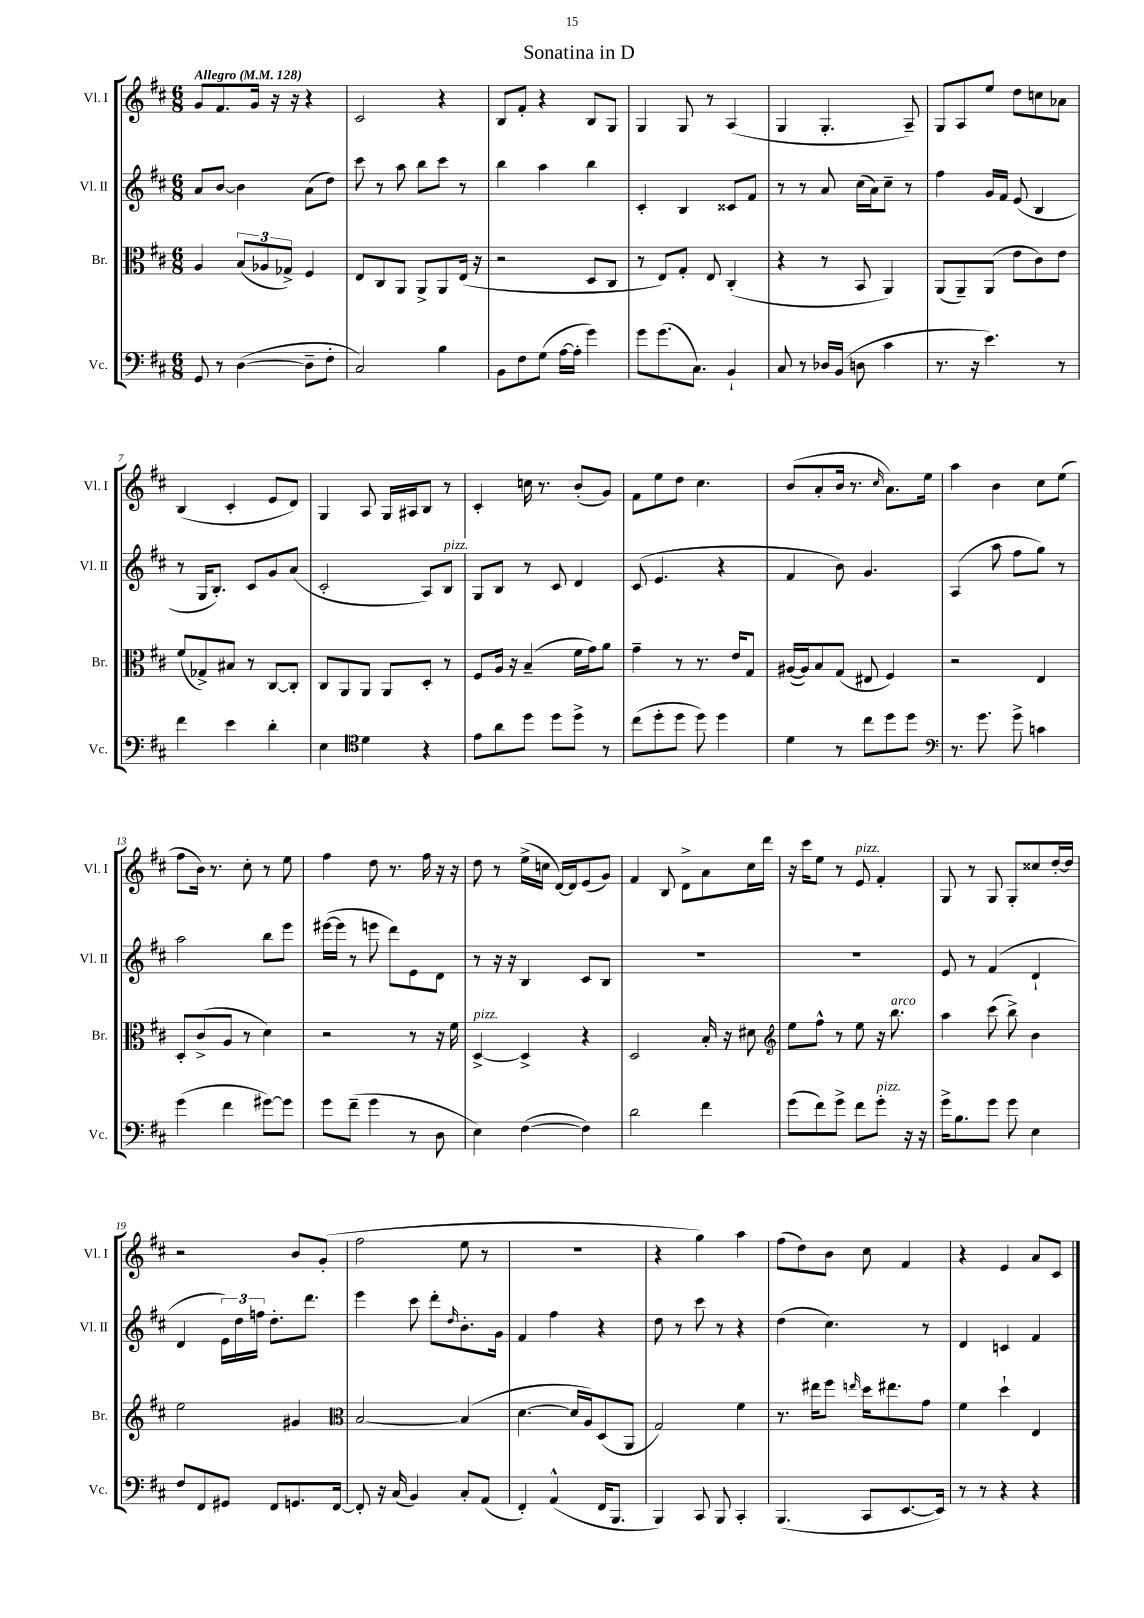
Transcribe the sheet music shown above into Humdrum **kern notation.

**kern	**kern	**kern	**kern
*staff4	*staff3	*staff2	*staff1
*clefF4	*clefC3	*clefG2	*clefG2
*k[f#c#]	*k[f#c#]	*k[f#c#]	*k[f#c#]
*M6/8	*M6/8	*M6/8	*M6/8
*MM128	*MM128	*MM128	*MM128
8GG	4A	8a	8g
8r	.	[8b	8.f#
([4D	(12B	4b]	.
.	.	.	16g
.	12A-	.	.
.	.	.	16r
.	12G-^)	.	.
.	.	.	16r
8D~]	4F#	(8a	4r
8F#'	.	8dd)	.
=	=	=	=
2C#)	8E	8ccc#	2c#
.	8C#	8r	.
.	8AA	8aa	.
.	8AA^	8bb	.
4B	8AA	8ccc#	4r
.	(16E	8r	.
.	16r	.	.
=	=	=	=
8BB	2r	4bb	8B
8F#	.	.	8f#'
(8G	.	4aa	4r
[16A	.	.	.
16A']	.	.	.
4g)	8D	4bb	8B
.	8C#	.	8G
=	=	=	=
8g	8r	4c#'	4G
(8.g	8E)	.	.
.	8G'	4B	8G
8.C#)	.	.	.
.	8E	.	8r
4BB`	(4C#'	8c##	(4A
.	.	8f#	.
=	=	=	=
8C#	4r	8r	4G
8r	.	8r	.
16D-	8r	8a	4.G'
(16BB	.	.	.
8D	8BB	(16cc#	.
.	.	16a)	.
4c#	4AA)	8cc#~	.
.	.	8r	8A~)
=	=	=	=
8.r	(8AA	4ff#	8G
.	8AA~)	.	8A
16r	.	.	.
4.e)	(8AA	16g	8ee
.	.	16f#	.
.	8e	(8e	8dd
.	8c#)	4B	8cc
8r	8e	.	8a-
=	=	=	=
4f#	(8f#	8r	(4B
.	8G-^)	16G	.
.	.	8.B')	.
4e	8B#	.	4c#'
.	8r	8c#	.
4d'	[8C#	8g	8e
.	8C#']	(8a	8d)
=	=	=	=
4E	8C#	2c#'	4G
.	8AA	.	.
*clefC4	*	*	*
4d	8AA	.	8A
.	8AA	.	16G
.	.	.	16A#
4r	8D'	8A)	8B
.	8r	8B	8r
=	=	=	=
8e	8F#	8G	4c#'
8a	16A	8B	.
.	16r	.	.
8dd	(4B~	8r	16cc
.	.	.	8.r
8dd	.	8c#	.
8dd^	16f#	4d	(8b'
.	16g)	.	.
8r	8a	.	8g)
=	=	=	=
(8cc#	4g~	(8c#	8f#
8dd'	.	4.e	8ee
8dd	8r	.	8dd
8dd)	8.r	.	4.cc#
4dd	.	4r	.
.	16e	.	.
.	8G	.	.
=	=	=	=
4d	([16A#	4f#	(8b
.	16A#])	.	.
.	8B	.	8a'
8r	(8G	8b)	16b
.	.	.	8.r
8cc#	8E#	4.g	.
.	.	.	16qqcc#
8dd	4F#)	.	8.a)
8dd	.	.	.
.	.	.	16ee
=	=	=	=
*clefF4	*	*	*
8.r	2r	(4A	4aa
8.g	.	.	.
.	.	8aa	4b
8g^	.	8ff#	.
4c	4E	8gg)	8cc#
.	.	8r	(8ee
=	=	=	=
(4g	8D'	2aa	8ff#
.	(8c#^	.	16b)
.	.	.	8.r
4f#	8A	.	.
.	8r	.	8cc#'
[8g#)	4d)	8bb	8r
8g#]	.	8eee	8ee
=	=	=	=
8g	2r	([16eee#	4ff#
.	.	16eee#]	.
(8f#~	.	8r	.
4g	.	8eee	8dd
.	.	8ddd)	8.r
8r	8r	8e	.
.	.	.	16ff#
8D	16r	8d	16r
.	16f#	.	16r
=	=	=	=
4E)	[4D^	8r	8dd
.	.	16r	8r
.	.	16r	.
([4F#	4D^]	4B	(16ee^
.	.	.	16cc
.	.	.	[16d)
.	.	.	16d]
4F#])	4r	8c#	(8e
.	.	8B	8g)
=	=	=	=
2d	2D	2.r	4f#
.	.	.	8B
.	.	.	8d^
4f#	16B'	.	8a
.	16r	.	.
.	8d#	.	16cc#
.	.	.	16ddd
=	=	=	=
*	*clefG2	*	*
(8g	8ee	2.r	16r
.	.	.	16ccc#
8f#)	8ff#^^	.	8ee
8g^	8r	.	8r
8f#	8ee	.	8e
8g'	16r	.	4f#'
.	8.bb	.	.
16r	.	.	.
16r	.	.	.
=	=	=	=
16g^	4aa	8e	8G
8.B	.	.	.
.	.	8r	8r
8g	(8ccc#	(4f#	8G
8g	8bb^)	.	8G'
4E	4b	4d`	8cc##
.	.	.	[16dd'
.	.	.	16dd]
=	=	=	=
8F#	2ee	4d	2r
8FF#	.	.	.
8GG#	.	24e)	.
.	.	24dd	.
.	.	24ff	.
8FF#	.	8.dd'	.
8.GG	4g#	.	8b
.	.	8.ddd	.
.	.	.	(8g'
[16FF#	.	.	.
=	=	=	=
*	*clefC3	*	*
8FF#']	[2B	4eee	2ff#
16r	.	.	.
(16C#	.	.	.
4BB)	.	8ccc#	.
.	.	8ddd'	.
.	.	16qqdd	.
8C#'	(4B]	8.b'	8ee
(8AA	.	.	8r
.	.	16g	.
=	=	=	=
4FF#')	[4.d	4f#	2.r
(4AA^^	.	4ff#	.
.	16d]	.	.
.	16A)	.	.
16FF#	(8D	4r	.
8.BBB	.	.	.
.	8AA	.	.
=	=	=	=
4BBB)	2G)	8dd	4r
.	.	8r	.
8CC#	.	8ccc#	4gg)
8BBB	.	8r	.
4CC#'	4f#	4r	4aa
=	=	=	=
(4.BBB	8.r	(4dd	(8ff#
.	.	.	8dd)
.	16ee#	.	.
.	8ff#	4.cc#)	8b
.	16qqee	.	.
8CC#	16dd	.	8cc#
.	8.ee#	.	.
[8.EE	.	.	4f#
.	8g	8r	.
16EE])	.	.	.
=	=	=	=
8r	4f#	4d	4r
8r	.	.	.
4r	4dd`	4c	4e
4r	4E	4f#	8a
.	.	.	8c#
==	==	==	==
*-	*-	*-	*-
